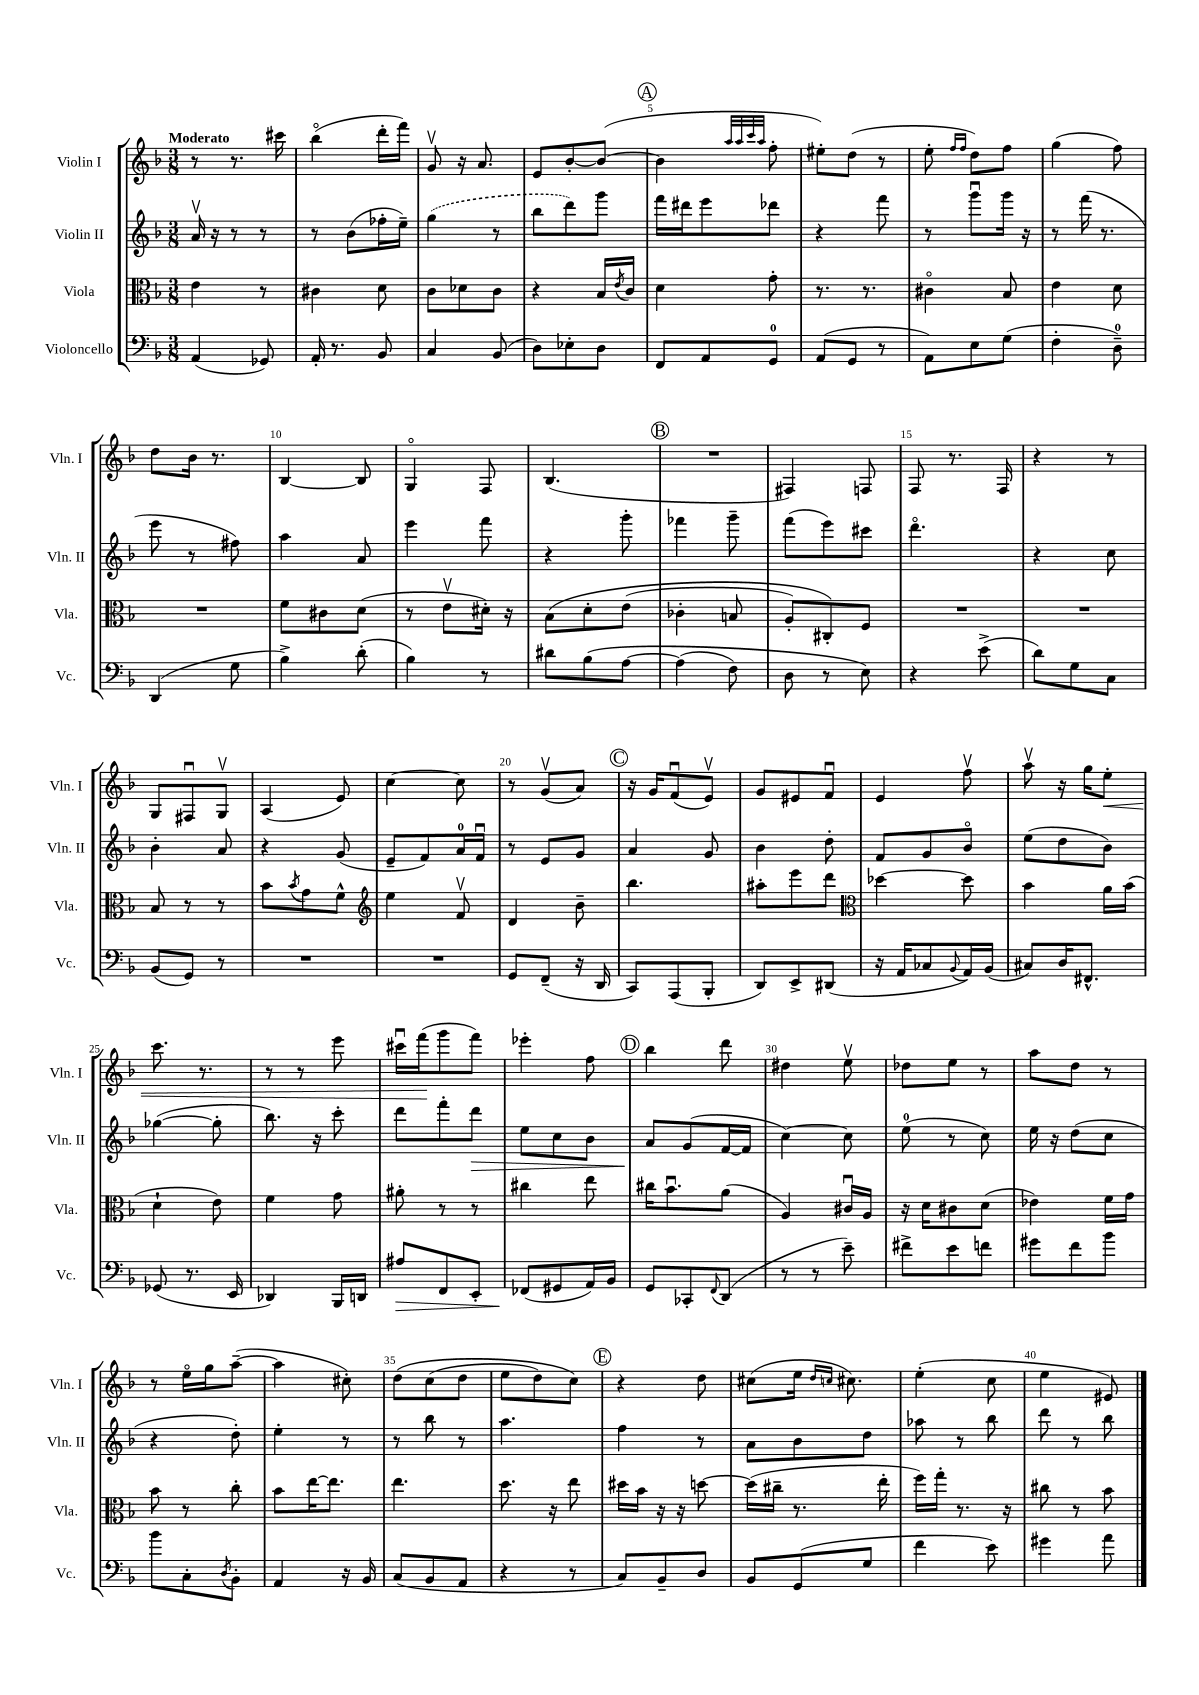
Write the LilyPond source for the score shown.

<<
\new StaffGroup <<
\new Staff = "s0" \with { instrumentName = "Violin I" shortInstrumentName = "Vln. I" } {
    \clef treble \key f \major \numericTimeSignature \time 3/8 \tempo "Moderato"
    r8 r8. cis'''16 |
    bes''4\flageolet( d'''16-. f'''16) |
    g'8\upbow r16 a'8. |
    e'8 bes'8~-. bes'8~( |
    \mark \markup { \circle "A" } bes'4 \grace { a''32 a''32 c'''32 a''32 } f''8-. |
    eis''8-.) d''8( r8 |
    e''8-. \grace { f''16 f''16 } d''8) f''8 |
    g''4( f''8) |
    d''8 bes'16 r8. |
    bes4~ bes8 |
    g4\flageolet f8 |
    bes4.( |
    \mark \markup { \circle "B" } R4. |
    fis4) f8 |
    f8 r8. f16 |
    r4 r8 |
    g8 fis8\downbow g8\upbow |
    a4( e'8) |
    c''4~ c''8 |
    r8 g'8\upbow( a'8) |
    \mark \markup { \circle "C" } r16 g'16 f'8\downbow( e'8\upbow) |
    g'8 eis'8 f'8\downbow |
    e'4 f''8\upbow |
    a''8\upbow r16 g''16 e''8-.\< |
    c'''8. r8. |
    r8 r8 e'''8 |
    cis'''16\downbow f'''16\!( g'''8 f'''8) |
    ees'''4-. f''8 |
    \mark \markup { \circle "D" } bes''4 d'''8 |
    dis''4 e''8\upbow |
    des''8 e''8 r8 |
    a''8 d''8 r8 |
    r8 e''16\flageolet g''16 a''8~--( |
    a''4 cis''8-.) |
    d''8\( c''8( d''8 |
    e''8 d''8) c''8\) |
    \mark \markup { \circle "E" } r4 d''8 |
    cis''8( e''16 \grace { d''16 c''16 } cis''8.) |
    e''4-.( c''8 |
    e''4 eis'8) \bar "|." |
}
\new Staff = "s1" \with { instrumentName = "Violin II" shortInstrumentName = "Vln. II" } {
    \clef treble \key f \major \numericTimeSignature \time 3/8
    a'16\upbow r16 r8 r8 |
    r8 bes'8( fes''16-. e''16--) |
    \once \slurDashed g''4( r8 |
    bes''8 d'''8) g'''8 |
    \mark \markup { \circle "A" } f'''16 dis'''16 e'''8 des'''8 |
    r4 f'''8 |
    r8 g'''8\downbow g'''16 r16 |
    r8 f'''16( r8. |
    e'''8 r8 fis''8) |
    a''4 a'8 |
    e'''4 f'''8 |
    r4 g'''8-. |
    \mark \markup { \circle "B" } fes'''4 g'''8-- |
    f'''8( e'''8) cis'''8 |
    d'''4.\flageolet |
    r4 c''8 |
    bes'4-. a'8 |
    r4 g'8( |
    e'8-- f'8) a'16-0 f'16\downbow |
    r8 e'8 g'8 |
    \mark \markup { \circle "C" } a'4 g'8 |
    bes'4 d''8-. |
    f'8 g'8 bes'8\flageolet |
    e''8( d''8 bes'8) |
    ges''4~( ges''8-. |
    bes''8.) r16 c'''8-. |
    d'''8 f'''8-. d'''8\> |
    e''8 c''8 bes'8 |
    \mark \markup { \circle "D" } a'8\! g'8( f'16~ f'16 |
    c''4~) c''8 |
    e''8-0( r8 c''8) |
    e''16 r16 d''8( c''8 |
    r4 d''8-.) |
    e''4-. r8 |
    r8 bes''8 r8 |
    a''4. |
    \mark \markup { \circle "E" } f''4 r8 |
    a'8 bes'8 d''8 |
    aes''8 r8 bes''8 |
    d'''8 r8 bes''8 \bar "|." |
}
\new Staff = "s2" \with { instrumentName = "Viola" shortInstrumentName = "Vla." } {
    \clef alto \key f \major \numericTimeSignature \time 3/8
    e'4 r8 |
    cis'4 d'8 |
    c'8 des'8 c'8 |
    r4 bes16 \acciaccatura { e'8 } c'16 |
    \mark \markup { \circle "A" } d'4 g'8-. |
    r8. r8. |
    cis'4\flageolet bes8 |
    e'4 d'8 |
    R4. |
    f'8 cis'8 d'8( |
    r8 e'8\upbow dis'16-.) r16 |
    bes8\( d'8-. e'8( |
    \mark \markup { \circle "B" } ces'4-. b8 |
    a8-.) cis8-.\) f8 |
    R4. |
    R4. |
    bes8 r8 r8 |
    bes'8 \acciaccatura { bes'8 } g'8 f'8-^ |
    \clef treble e''4 f'8\upbow |
    d'4 bes'8-- |
    \mark \markup { \circle "C" } bes''4. |
    ais''8-. e'''8 d'''8 |
    \clef alto des''4~ des''8 |
    bes'4 a'16 bes'16( |
    d'4-! e'8) |
    f'4 g'8 |
    ais'8-. r8 r8 |
    cis''4 e''8 |
    \mark \markup { \circle "D" } cis''16 bes'8.\downbow a'8( |
    a4) cis'16\downbow a16 |
    r16 d'16 cis'8 d'8( |
    ees'4) f'16 g'16 |
    bes'8 r8 c''8-. |
    bes'8 e''16~ e''8. |
    e''4. |
    d''8. r16 e''8 |
    \mark \markup { \circle "E" } dis''16 bes'16 r16 r16 d''8~ |
    d''16( cis''16-- r8. e''16-. |
    f''16) g''16-. r8. r16 |
    cis''8 r8 bes'8 \bar "|." |
}
\new Staff = "s3" \with { instrumentName = "Violoncello" shortInstrumentName = "Vc." } {
    \clef bass \key f \major \numericTimeSignature \time 3/8
    a,4( ges,8) |
    a,16-. r8. bes,8 |
    c4 bes,8( |
    d8) ees8-. d8 |
    \mark \markup { \circle "A" } f,8 a,8 g,8-0 |
    a,8( g,8 r8 |
    a,8) e8 g8( |
    f4-. d8-0--) |
    d,4( g8 |
    bes4->) d'8-.( |
    bes4) r8 |
    dis'8 bes8\( a8~ |
    \mark \markup { \circle "B" } a4( f8) |
    d8 r8 e8\) |
    r4 e'8->( |
    d'8) g8 c8 |
    bes,8( g,8) r8 |
    R4. |
    R4. |
    g,8 f,8--( r16 d,16 |
    \mark \markup { \circle "C" } c,8) a,,8( bes,,8-. |
    d,8) e,8-> dis,8( |
    r16 a,16 ces8 \appoggiatura { bes,8 } a,16) bes,16( |
    cis8) d16 fis,8.-^ |
    ges,8( r8. e,16 |
    des,4) bes,,16 d,16 |
    ais8\> f,8 e,8-. |
    fes,8\!( gis,8 a,16) bes,16 |
    \mark \markup { \circle "D" } g,8 ces,8-. \appoggiatura { f,8 } d,8( |
    r8 r8 e'8--) |
    fis'8-> e'8 f'8 |
    gis'8 f'8 bes'8 |
    bes'8 c8-. \acciaccatura { d8 } bes,8-. |
    a,4 r16 bes,16 |
    c8( bes,8 a,8 |
    r4 r8 |
    \mark \markup { \circle "E" } c8) bes,8-- d8 |
    bes,8 g,8( g8 |
    f'4 e'8) |
    gis'4 a'8 \bar "|." |
}
>>
>>
\layout { \context { \Score \override BarNumber.break-visibility = ##(#f #t #t) barNumberVisibility = #(every-nth-bar-number-visible 5) } }
